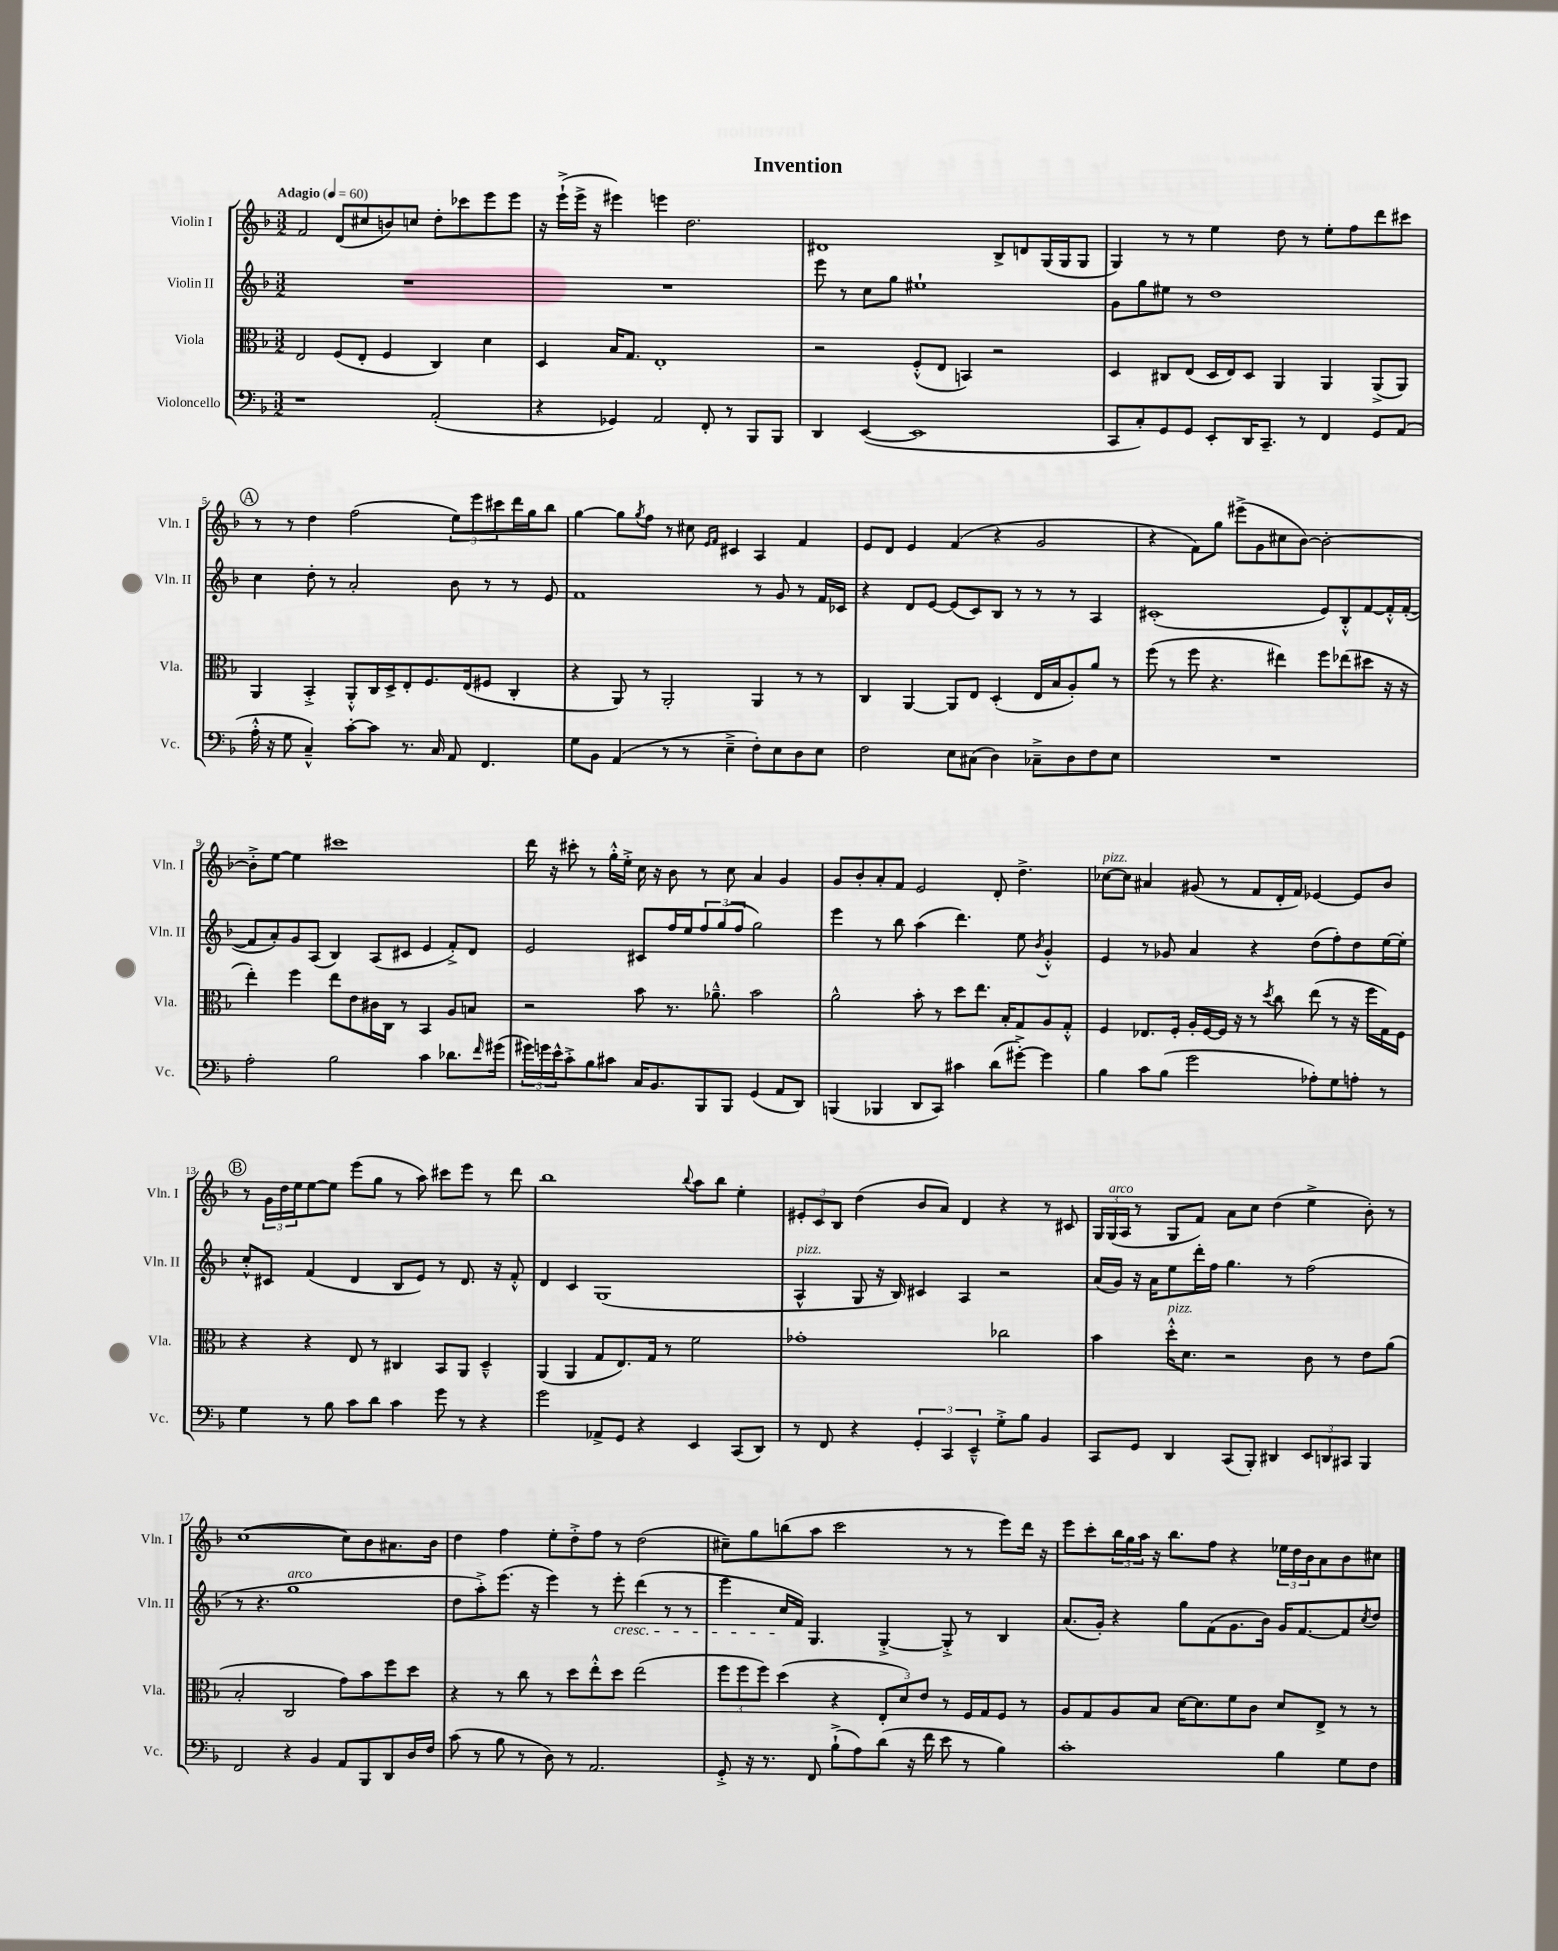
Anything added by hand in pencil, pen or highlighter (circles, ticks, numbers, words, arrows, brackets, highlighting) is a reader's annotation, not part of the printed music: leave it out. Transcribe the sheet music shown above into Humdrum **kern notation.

**kern	**kern	**kern	**kern
*staff4	*staff3	*staff2	*staff1
*clefF4	*clefC3	*clefG2	*clefG2
*k[b-]	*k[b-]	*k[b-]	*k[b-]
*M3/2	*M3/2	*M3/2	*M3/2
*MM60	*MM60	*MM60	*MM60
1r	2E	1.r	2f
.	(8F	.	(8d
.	8E'	.	8cc#
.	4F	.	8b)
.	.	.	8cc
(2AA'	4C)	.	8dd'
.	.	.	8ccc-
.	4d	.	8eee
.	.	.	8eee
=	=	=	=
4r	4D	1.r	16r
.	.	.	(16eee`^
.	.	.	16eee^
.	.	.	16r
4GG-)	16B-	.	4eee#)
.	8.G	.	.
2AA	1E'	.	4eee
.	.	.	2.dd
8FF'	.	.	.
8r	.	.	.
8BBB-	.	.	.
8BBB-	.	.	.
=	=	=	=
4DD	2r	8eee	1d#
.	.	8r	.
([4EE	.	8cc	.
.	.	8gg	.
1EE]	(8F'^^	1ee#`	.
.	8E	.	.
.	4BB)	.	.
.	2r	.	8B-^
.	.	.	8d
.	.	.	(16G
.	.	.	16G
.	.	.	8G
=	=	=	=
8CC	4D	8g	4G)
8C')	.	8gg	.
8GG	8C#	8ee#	8r
8GG	(8E	8r	8r
8EE'	16D	1dd	4ee
.	16E)	.	.
16DD	8D	.	.
8.CC~	.	.	.
.	4AA	.	8dd
8r	.	.	8r
4FF	4AA	.	8ee'
.	.	.	8ff
8GG	(8AA^	.	8ddd
(8AA	8AA)	.	8ccc#
=	=	=	=
16A'^^	4AA	4cc	8r
16r	.	.	.
8G	.	.	8r
4C~^^)	4BB-'^	8dd'	4dd
.	.	8r	.
[8c'	8AA'^^	2a'	(2ff
8c]	16C	.	.
.	16D^	.	.
8.r	8E'	.	.
.	8.F	.	.
16C	.	.	.
8AA	.	8b-	12ee)
.	(16E	.	.
.	.	.	12eee
4.FF	8F#	8r	.
.	.	.	12ccc#
.	4C'	8r	16ddd
.	.	.	16gg
.	.	8e	8bb-
=	=	=	=
8G	4r	1f	[4gg
8BB-	.	.	.
(4AA	8AA)	.	8gg]
.	.	.	8qgg
.	8r	.	8ff
8r	2AA'	.	8r
8r	.	.	8cc#
.	.	.	16qqe
.	.	.	16qqf
4E~^	.	.	4c#
8F')	4AA	8r	4A
8E	.	8g	.
8D	8r	8r	4f
8E	8r	16f	.
.	.	16c-	.
=	=	=	=
2F	4C	4r	8e
.	.	.	8d
.	[4AA	8d	4e
.	.	[8e	.
8E	8AA]	(8e]	(4f
(8C#	8E	8c)	.
4D)	(4D'	8B-	4r
.	.	8r	.
8C-~^	16E	8r	2g
.	16B-	.	.
8D	8A')	8r	.
8F	8a	4A	.
8E	8r	.	.
=	=	=	=
1.r	(8ff	(1c#'	4r
.	8r	.	.
.	8ff	.	8f)
.	4.r	.	8gg
.	.	.	(8eee#^
.	.	.	8g
.	4ee#)	.	8cc#
.	.	.	[8b-)
.	8ff	8e)	2b-'_
.	(8ee-	8B-'^^	.
.	8dd#	[8f	.
.	16r	16f'^^]	.
.	16r	([16f'	.
=	=	=	=
2A'	4ee')	8f]	8b-'^]
.	.	8a')	[8ee
.	4ff	8g	4ee]
.	.	(8A	.
2B-	8ee	4B-)	1ccc#
.	8e	.	.
.	16c#	(8A	.
.	16C	.	.
.	8r	8c#	.
4c	4BB-	4e	.
8.d-	8A	8f'^)	.
.	8B	8d	.
16qqf	.	.	.
(16g#	.	.	.
=	=	=	=
24g#)	2r	2e	16ddd
24g	.	.	.
.	.	.	16r
24e^^	.	.	.
8c'^	.	.	8ccc#'
8B-	.	.	8r
8c#	.	.	16gg'^^
.	.	.	16ee'^
16C	8b-	8c#	16cc
8.BB-	.	.	16r
.	8.r	16ff	8b-
.	.	16ee	.
8BBB-	.	12ff	8r
.	8.a-~^^	.	.
.	.	(12gg	.
8BBB-	.	.	8cc
.	.	12ff	.
(4GG	2b-	2gg)	4a
8AA	.	.	4g
8DD)	.	.	.
=	=	=	=
(4BBB	2a^^	4eee	8g
.	.	.	8b-'
4BBB-	.	8r	8a'
.	.	8bb-	8f
8DD	8b-'	(4aa	2e
8CC)	8r	.	.
4c#	8dd	4.ddd)	.
.	8.ee	.	.
(8d	.	.	8d'
.	16B-'	.	.
[8g#'^)	8G	8ee	4.dd^
.	.	8qb-	.
4g#]	8A	4g'^^	.
.	8G'^^	.	.
=	=	=	=
4B-	4F	4e	[8cc-
.	.	.	8cc-]
8c	8.E-	8r	4a#
(8B-	.	8g-	.
.	16F'	.	.
2g	16A'	4a	(8g#
.	[16F	.	.
.	16F]	.	8r
.	16r	.	.
.	8r	4r	8f
.	8qdd	.	.
.	8cc	.	16d'
.	.	.	16f)
8A-')	(8ee	(8dd	[4e-
8G	8r	8ff')	.
8A'	16r	8dd	8e-]
.	16ff	.	.
8r	16G)	[16ee	8b-
.	16F	16ee']	.
=	=	=	=
4G	4r	8cc'^^	8r
.	.	8c#	24g
.	.	.	24dd
.	.	.	24ee
8r	4r	(4f	[8ee
8B-	.	.	8ee]
8c	8E	4d	(8eee
8d	8r	.	8gg
4c	4C#	8B-	8r
.	.	8e)	8aa)
8g	8BB-	8r	8ccc#
8r	8AA	8.d	8eee
4r	4D~^^	.	8r
.	.	16r	.
.	.	8f'^^	8ddd
=	=	=	=
2g	(4AA	4d	1bb-
.	4AA	4c	.
8AA-^	8G	(1G	.
8GG	8.E)	.	.
4r	.	.	.
.	16G	.	.
.	8r	.	.
.	.	.	8qqbb-
4EE	2f	.	8aa
.	.	.	8bb-
(8CC	.	.	4ee'
8DD)	.	.	.
=	=	=	=
8r	1g-'	4A^^	12e#'
.	.	.	12c
8FF	.	.	.
.	.	.	12B-
4r	.	8G	(4dd
.	.	16r	.
.	.	16B-)	.
6GG'	.	4c#	8b-
.	.	.	8a)
6CC	.	.	.
.	.	4A	4d
6EE~^^	.	.	.
8G'^	2cc-	2r	4r
8B-	.	.	.
4BB-	.	.	8r
.	.	.	8c#
=	=	=	=
8CC	4b-	(16a	24G
.	.	.	(24G
.	.	16g)	.
.	.	.	24A
8GG	.	16r	8r
.	.	16a	.
4DD	16dd'^^	8ee	8G
.	8.d	.	.
.	.	16ddd'	8f)
.	.	16ff	.
(8CC	2r	4.gg	8a
8BBB-')	.	.	8cc
4DD#	.	.	(4dd
.	.	8r	.
12EE	8c	(2ff	4ee^
12DD	.	.	.
.	8r	.	.
12CC#	.	.	.
4BBB-	8e	.	8b-')
.	(8a	.	8r
=	=	=	=
2FF	2B-'	8r	([1cc
.	.	4.r	.
4r	2C	1gg	.
4BB-	.	.	.
8AA	8g)	.	8cc])
8BBB-	8b-	.	8b-
8DD	8ff	.	8.a#
16D	8dd	.	.
16F	.	.	16b-
=	=	=	=
(8c	4r	8dd	4dd
8r	.	8aa'^)	.
8B-	8r	(8.eee	4ff
8r	8cc	.	.
.	.	16r	.
8D)	8r	4eee)	8ee'
8r	8dd	.	8dd'^
2.AA	8ee'^^	8r	8ff
.	8dd	8eee'	8r
.	(2ee	(4ddd	(2dd
.	.	8r	.
.	.	8r	.
=	=	=	=
8GG'^	12ff	4eee	8cc#~)
.	12ff	.	.
16r	.	.	8gg
.	12ff)	.	.
8.r	.	.	.
.	(4dd	16cc	(8bb
.	.	16f)	.
8FF	.	4.G	8aa
(8B-`^	4r	.	2ccc
8A)	.	.	.
(8d	12E'	[4G'^	.
.	12d)	.	.
16r	.	.	.
.	12e	.	.
16f	.	.	.
8e	8r	8G'^]	8r
8r	16F	8r	8r
.	16G	.	.
4B-)	8F	4B-	8eee)
.	8r	.	16ddd
.	.	.	16r
=	=	=	=
1c'	8A	(8.a	8eee
.	8G	.	8ccc'
.	.	16g')	.
.	8A	4r	24bb-
.	.	.	24gg
.	.	.	24aa
.	8B-	.	16r
.	.	.	8.bb-
.	[16d	8gg	.
.	8.d]	.	.
.	.	(8f	8ff
.	8f	8.g	4r
.	8c	.	.
.	.	16b-)	.
4B-	8d	16g	24ee-
.	.	.	24dd
.	.	[8.f	.
.	.	.	24b-
.	8E^	.	8a
8G	8r	8f]	8b-
.	.	8qcc	.
8F	8r	8dd	8cc#
==	==	==	==
*-	*-	*-	*-
